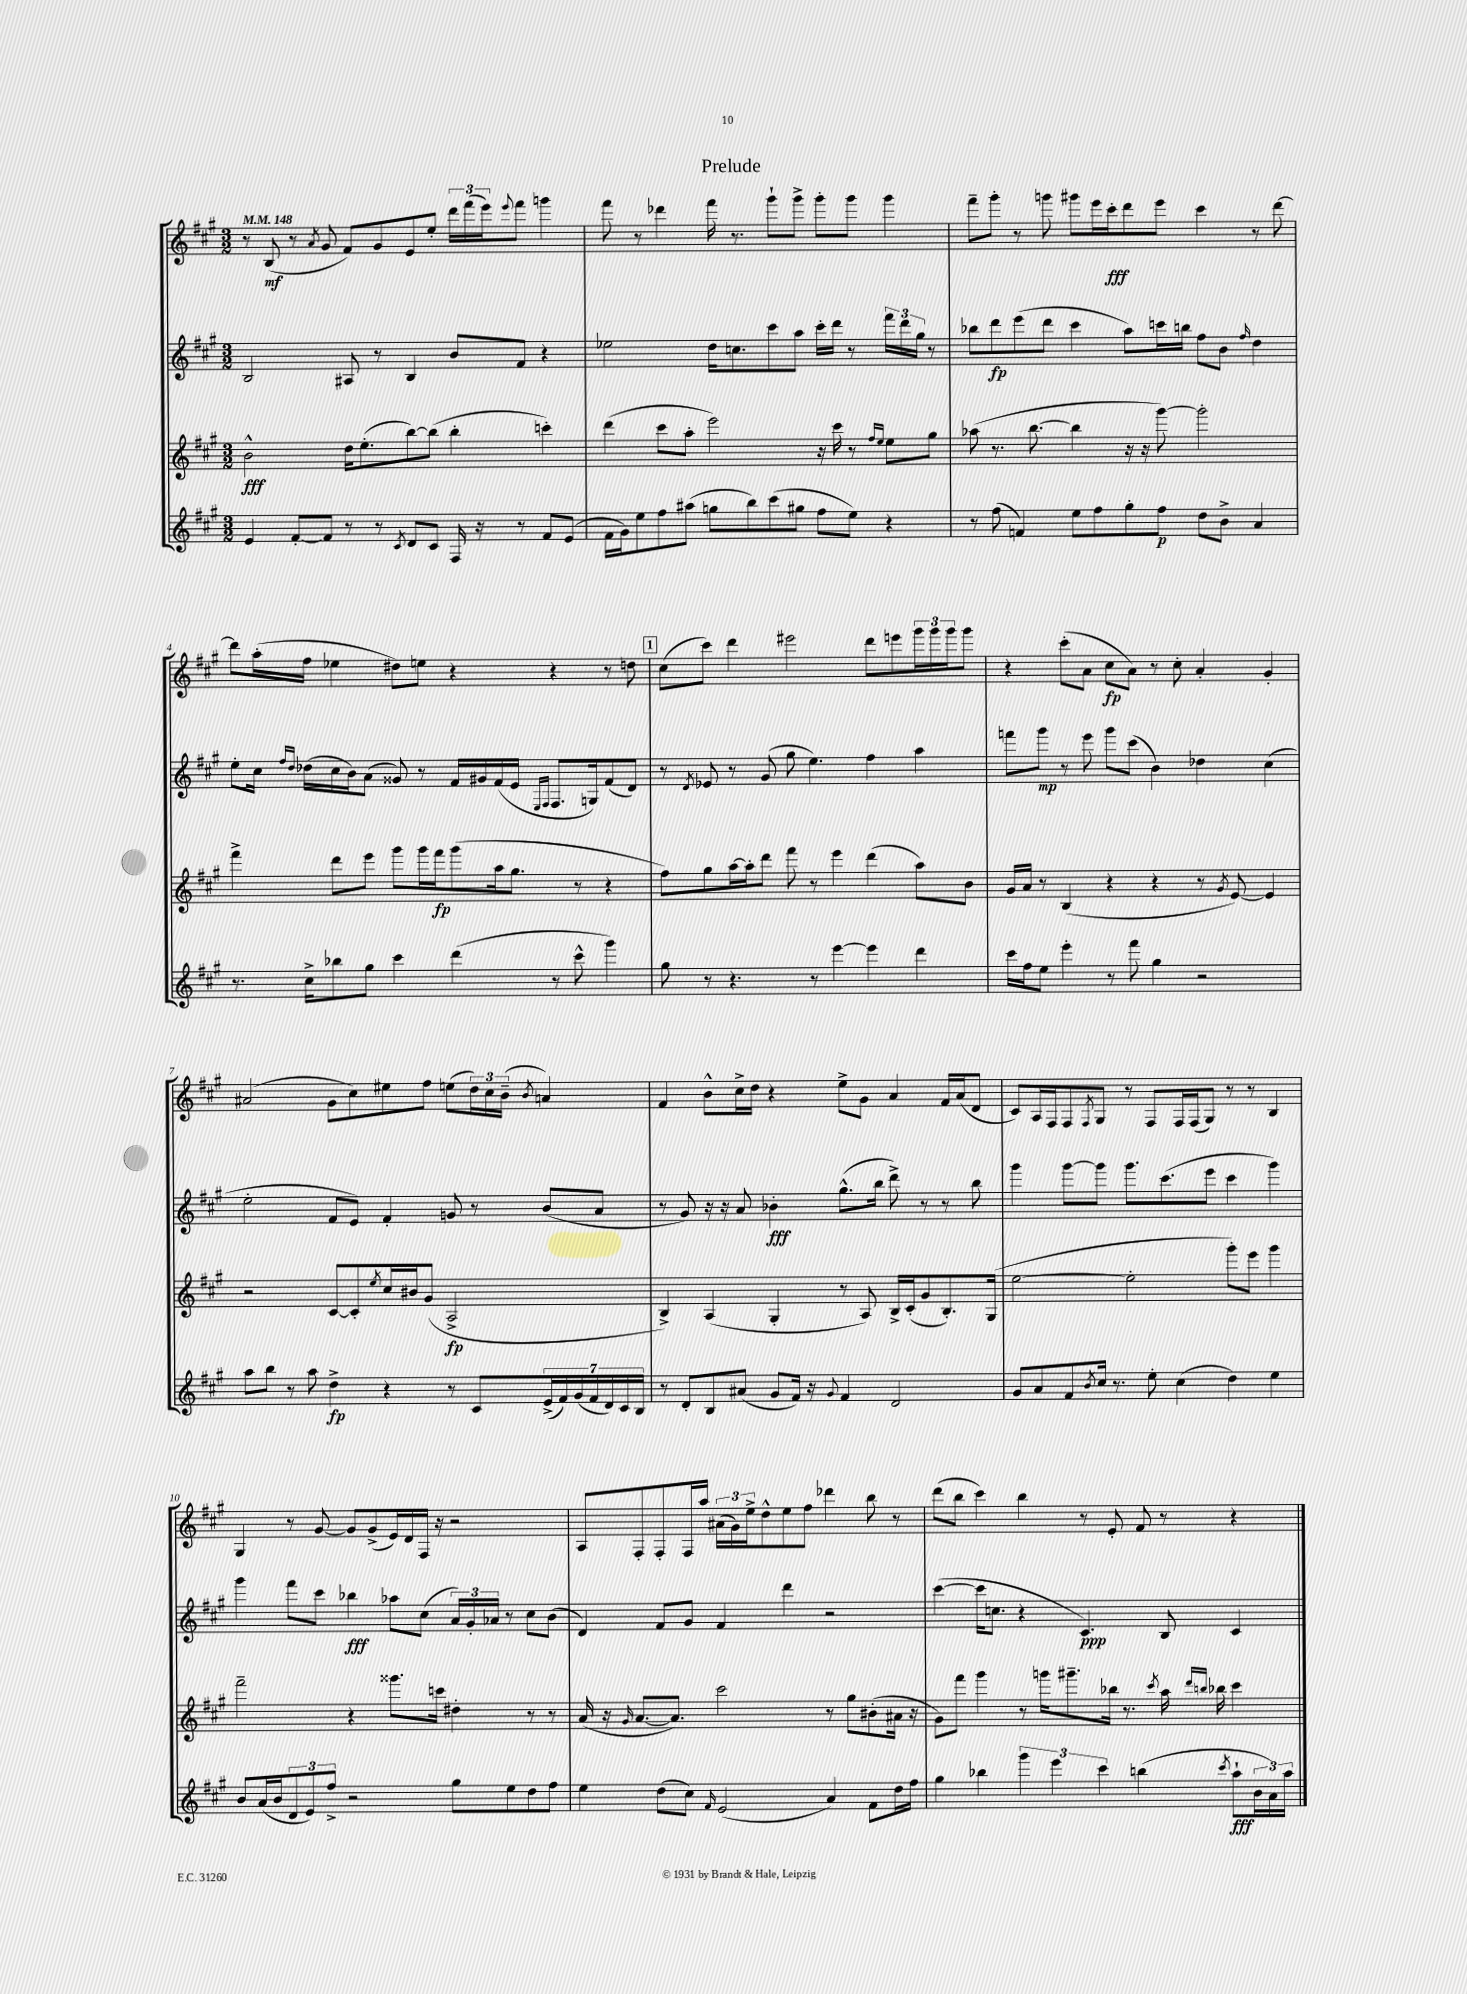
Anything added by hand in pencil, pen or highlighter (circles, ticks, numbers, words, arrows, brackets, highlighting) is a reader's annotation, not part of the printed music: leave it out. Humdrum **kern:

**kern	**kern	**kern	**kern
*staff4	*staff3	*staff2	*staff1
*clefG2	*clefG2	*clefG2	*clefG2
*k[f#c#g#]	*k[f#c#g#]	*k[f#c#g#]	*k[f#c#g#]
*M3/2	*M3/2	*M3/2	*M3/2
*MM148	*MM148	*MM148	*MM148
4e/	2b^^\	2B/	8r
.	.	.	(8B/
[8f#'/L	.	.	8r
.	.	.	8qa/
8f#/]J	.	.	8g#/
8r	16dd\LK	8A#/	8f#/L)
.	(8.ee'\	.	.
8r	.	8r	8g#/
8qc#/	.	.	.
8d/L	[8bb\)	4B/	8e/
8c#/J	(8bb\]J	.	8ee'/J
16F#/	4bb'\	8b/L	24ddd\LL
.	.	.	(24fff#\
16r	.	.	.
.	.	.	24eee\J)
.	.	.	8qqeee/
8r	.	8f#/J	8fff#\J
8f#/L	4ccc'\)	4r	4ggg\
(8e/J	.	.	.
=	=	=	=
16f#\LL	(4ddd\	2ee-\	8fff#\
16g#\J)	.	.	.
8ee\	.	.	8r
8ff#\	8ccc#\L	.	4ddd-\
(8aa#\J	8aa'\J	.	.
8gg\L	2eee\)	16dd\LK	16fff#\
.	.	8.cc\	8.r
8bb\)	.	.	.
(8ccc#\	.	8ccc#\	8ggg#`\L
8gg#\J	.	8aa\J	8ggg#^\J
8ff#\L	16r	16ccc#'\LL	8ggg#'\L
.	16ccc#\	16ddd\JJ	.
8ee\J)	8r	8r	8ggg#\J
.	16qqff#/LL	.	.
.	16qqee/JJ	.	.
4r	8ee\L	24fff#\LL	4ggg#\
.	.	24ddd\	.
.	.	24gg#\JJ	.
.	8gg#\J	8r	.
=	=	=	=
8r	(8aa-\	8bb-\L	8fff#~\L
(8ff#\	8.r	8ddd\	8ggg#'\J
4f/)	.	(8eee\	8r
.	[8.bb\	.	.
.	.	8ddd\J	8ggg\
8ee\L	4bb\]	4ccc#\	8ggg#\L
8ff#\	.	.	16eee\L
.	.	.	16ccc#'\J
8gg#'\	16r	8aa\L)	8ddd\
.	16r	.	.
8ff#\J	[8ggg#\)	16ccc\L	8eee\J
.	.	16bb\JJ	.
8dd\L	2ggg#'\]	8ff#\L	4ccc#\
8b^\J	.	8b\J	.
.	.	16qqff#/	.
4a/	.	4dd\	8r
.	.	.	[8ddd\
=	=	=	=
8.r	4fff#^\	8ee'\L	8ddd\]L
.	.	16cc#\Jk	(16aa'\L
.	.	16qqff#/LL	.
.	.	16qqdd/JJ	.
16cc#^\LK	.	(16dd-\LL	16ff#\JJ
8bb-\	8ddd\L	16cc#\	4ee-\
.	.	16b\J)	.
8gg#\J	8eee\J	(8a\J	.
4ccc#\	8ggg#\L	8g##/)	8dd#\L)
.	16ggg#\L	8r	8ee\J
.	16fff#\J	.	.
(4ddd\	(8ggg#\	16f#/LL	4r
.	.	16g#/	.
.	16aa\k	(16f#/	.
.	8.gg#\J	16e/JJ	.
.	.	16qqE/LL	.
.	.	16qqF#/JJ	.
8r	.	8.F#/L	4r
8ccc#^^\	8r	.	.
.	.	16G/k)	.
4ggg#\)	4r	(8f#/	8r
.	.	8d/J)	8dd\
=	=	=	=
8gg#\	8ff#\L)	8r	(8cc#\L
.	.	8qd/	.
8r	8gg#\	8e-/	8ccc#\J)
4.r	[16aa\L	8r	4ddd\
.	16aa'\]J	.	.
.	8ddd\J	(8g#/	.
.	8fff#\	8gg#\	2eee#\
8r	8r	4.ee\)	.
[4eee\	4eee\	.	.
4eee\]	(4ddd\	4ff#\	8ddd\L
.	.	.	8eee\
4ddd\	8aa\L)	4aa\	24ggg#\L
.	.	.	24ggg#\
.	.	.	24ggg#\J
.	8b\J	.	8ggg#\J
=	=	=	=
16ccc#\LL	16g#/LL	8fff\L	4r
16ff#\J	16a/JJ	.	.
8ee\J	8r	8ggg#\J	.
4eee'\	(4B/	8r	(8ccc#'\L
.	.	8eee\	8a\J
8r	4r	8ggg#\L	8cc#\L
8fff#\	.	(8ccc#\J	8a\J)
4gg#\	4r	4b\)	8r
.	.	.	8cc#'\
2r	8r	4dd-\	4a'/
.	8qg#/	.	.
.	[8e/)	.	.
.	4e/]	(4cc#\	4g#'/
=	=	=	=
8aa\L	2r	2ee'\	(2a#/
8bb\J	.	.	.
8r	.	.	.
8aa\	.	.	.
4dd^\	[8c#/L	8f#/L	8g#\L
.	8c#'/]	8e/J)	8cc#\)
.	8qee/	.	.
4r	16cc#/L	4f#'/	8ee#\
.	16b#/J	.	.
.	(8g#/J	.	8ff#\J
8r	2A^/	8g/	(8ee\L
8c#/L	.	8r	24dd\L)
.	.	.	24cc#\
.	.	.	(24b~\JJ
.	.	.	8qb/
(28e^/L	.	(8b/L	4a/)
28f#/)	.	.	.
(28g#/	.	.	.
28f#/	.	.	.
.	.	8a/J	.
28d/)	.	.	.
28c#/	.	.	.
28B/JJ	.	.	.
=	=	=	=
8r	4B^/)	8r	4f#/
8d'/L	.	8g#/)	.
8B/	(4A/	16r	8b^^\L
.	.	16r	.
(8a#/J	.	8a/	16cc#^\L
.	.	.	16dd\JJ
8g#/L	4G#'/	4b-'\	4r
16f#/Jk)	.	.	.
16r	.	.	.
8qqg#/	.	.	.
4f#/	8r	(8.gg#^^\L	8ee^\L
.	8A/)	.	8g#\J
.	.	16bb\Jk	.
2d/	16B^/LL	8ddd^\)	4a/
.	(16c#'/J	.	.
.	8g#/	8r	.
.	8.B'/)	8r	16f#/LL
.	.	.	(16a/J
.	.	8bb\	8d/J
.	(16G#/Jk	.	.
=	=	=	=
8g#/L	[2ee\	4ggg#\	8c#/L)
8a/	.	.	16A/L
.	.	.	16F#/J
8f#/	.	[8ggg#\L	8F#/
8qb/	.	.	8qF#/
16cc#/Jk	.	8ggg#\]J	8G#/J
8.r	.	.	.
.	2ee'\]	8.ggg#\L	8r
8ee'\	.	.	8F#/L
.	.	(8.ccc#\	.
(4cc#\	.	.	16F#/L
.	.	.	(16F#/J
.	.	8eee\J	8G#/J)
4dd\)	8ggg#'\L)	4ccc#\	8r
.	8eee\J	.	8r
4ee\	4ggg#\	4ggg#\)	4B/
=	=	=	=
8b/L	2fff#~\	4ggg#\	4G#/
(16a/L	.	.	.
16b/J	.	.	.
12d/	.	8fff#\L	8r
12e/)	.	.	.
.	.	8ccc#\J	[8g#/
12ff#^/J	.	.	.
2r	4r	4bb-\	8g#/]L
.	.	.	(8g#^/
.	8.ggg##\L	8aa-\L	16e/L)
.	.	.	16d/
.	.	(8cc#\J	16F#/JJ
.	16ccc\Jk	.	16r
8gg#\L	4dd#'\	24a/LL)	2r
.	.	24g#'/	.
.	.	24a-/JJ	.
8ee\	.	8r	.
8dd\	8r	8cc#\L	.
8ff#\J	8r	(8b\J	.
=	=	=	=
4ee\	(16a/	4d/)	8A/L
.	16r	.	.
.	16qqg#/	.	.
.	[8.a/L	.	8F#'/
(8dd\L	.	8f#/L	8F#'/
.	8.a/]J)	.	.
8cc#\J)	.	8g#/J	16F#/L
.	.	.	16aa/JJ
16qqf#/	.	.	.
(2e/	2ccc#\	4f#/	(24a#\LL
.	.	.	24g#\)
.	.	.	24ee^\J
.	.	.	8dd^^\
.	.	4ddd\	8ee\
.	.	.	8ff#\J
4a/)	8r	2r	4ddd-\
.	8gg#\L	.	.
8f#\L	(8b#'\	.	8bb\
16dd\L	16a#\Jk	.	8r
16ff#\JJ	16r	.	.
=	=	=	=
4gg#\	8g#\L)	([4ccc#\	(8ddd\L
.	8fff#\J	.	8bb\J
4bb-\	4ggg#\	16ccc#\]LK	4ccc#\)
.	.	8.cc\J	.
6ggg#\	8r	4r	4bb\
.	16ggg\LK	.	.
6eee\	.	.	.
.	8.ggg#~\	.	.
.	.	4.c#/)	8r
6ccc#\	.	.	.
.	16bb-\Jk	.	8e'/
.	8.r	.	.
(4bb\	.	.	8f#/
.	8qccc#/	.	.
.	16aa\	8B/	8r
.	16qqddd/LL	.	.
.	16qqbb/JJ	.	.
.	16bb-\	.	.
8qccc#/	.	.	.
8aa`\L	4ccc#\	4c#/	4r
24b\L	.	.	.
24a\)	.	.	.
24aa\JJ	.	.	.
==	==	==	==
*-	*-	*-	*-
